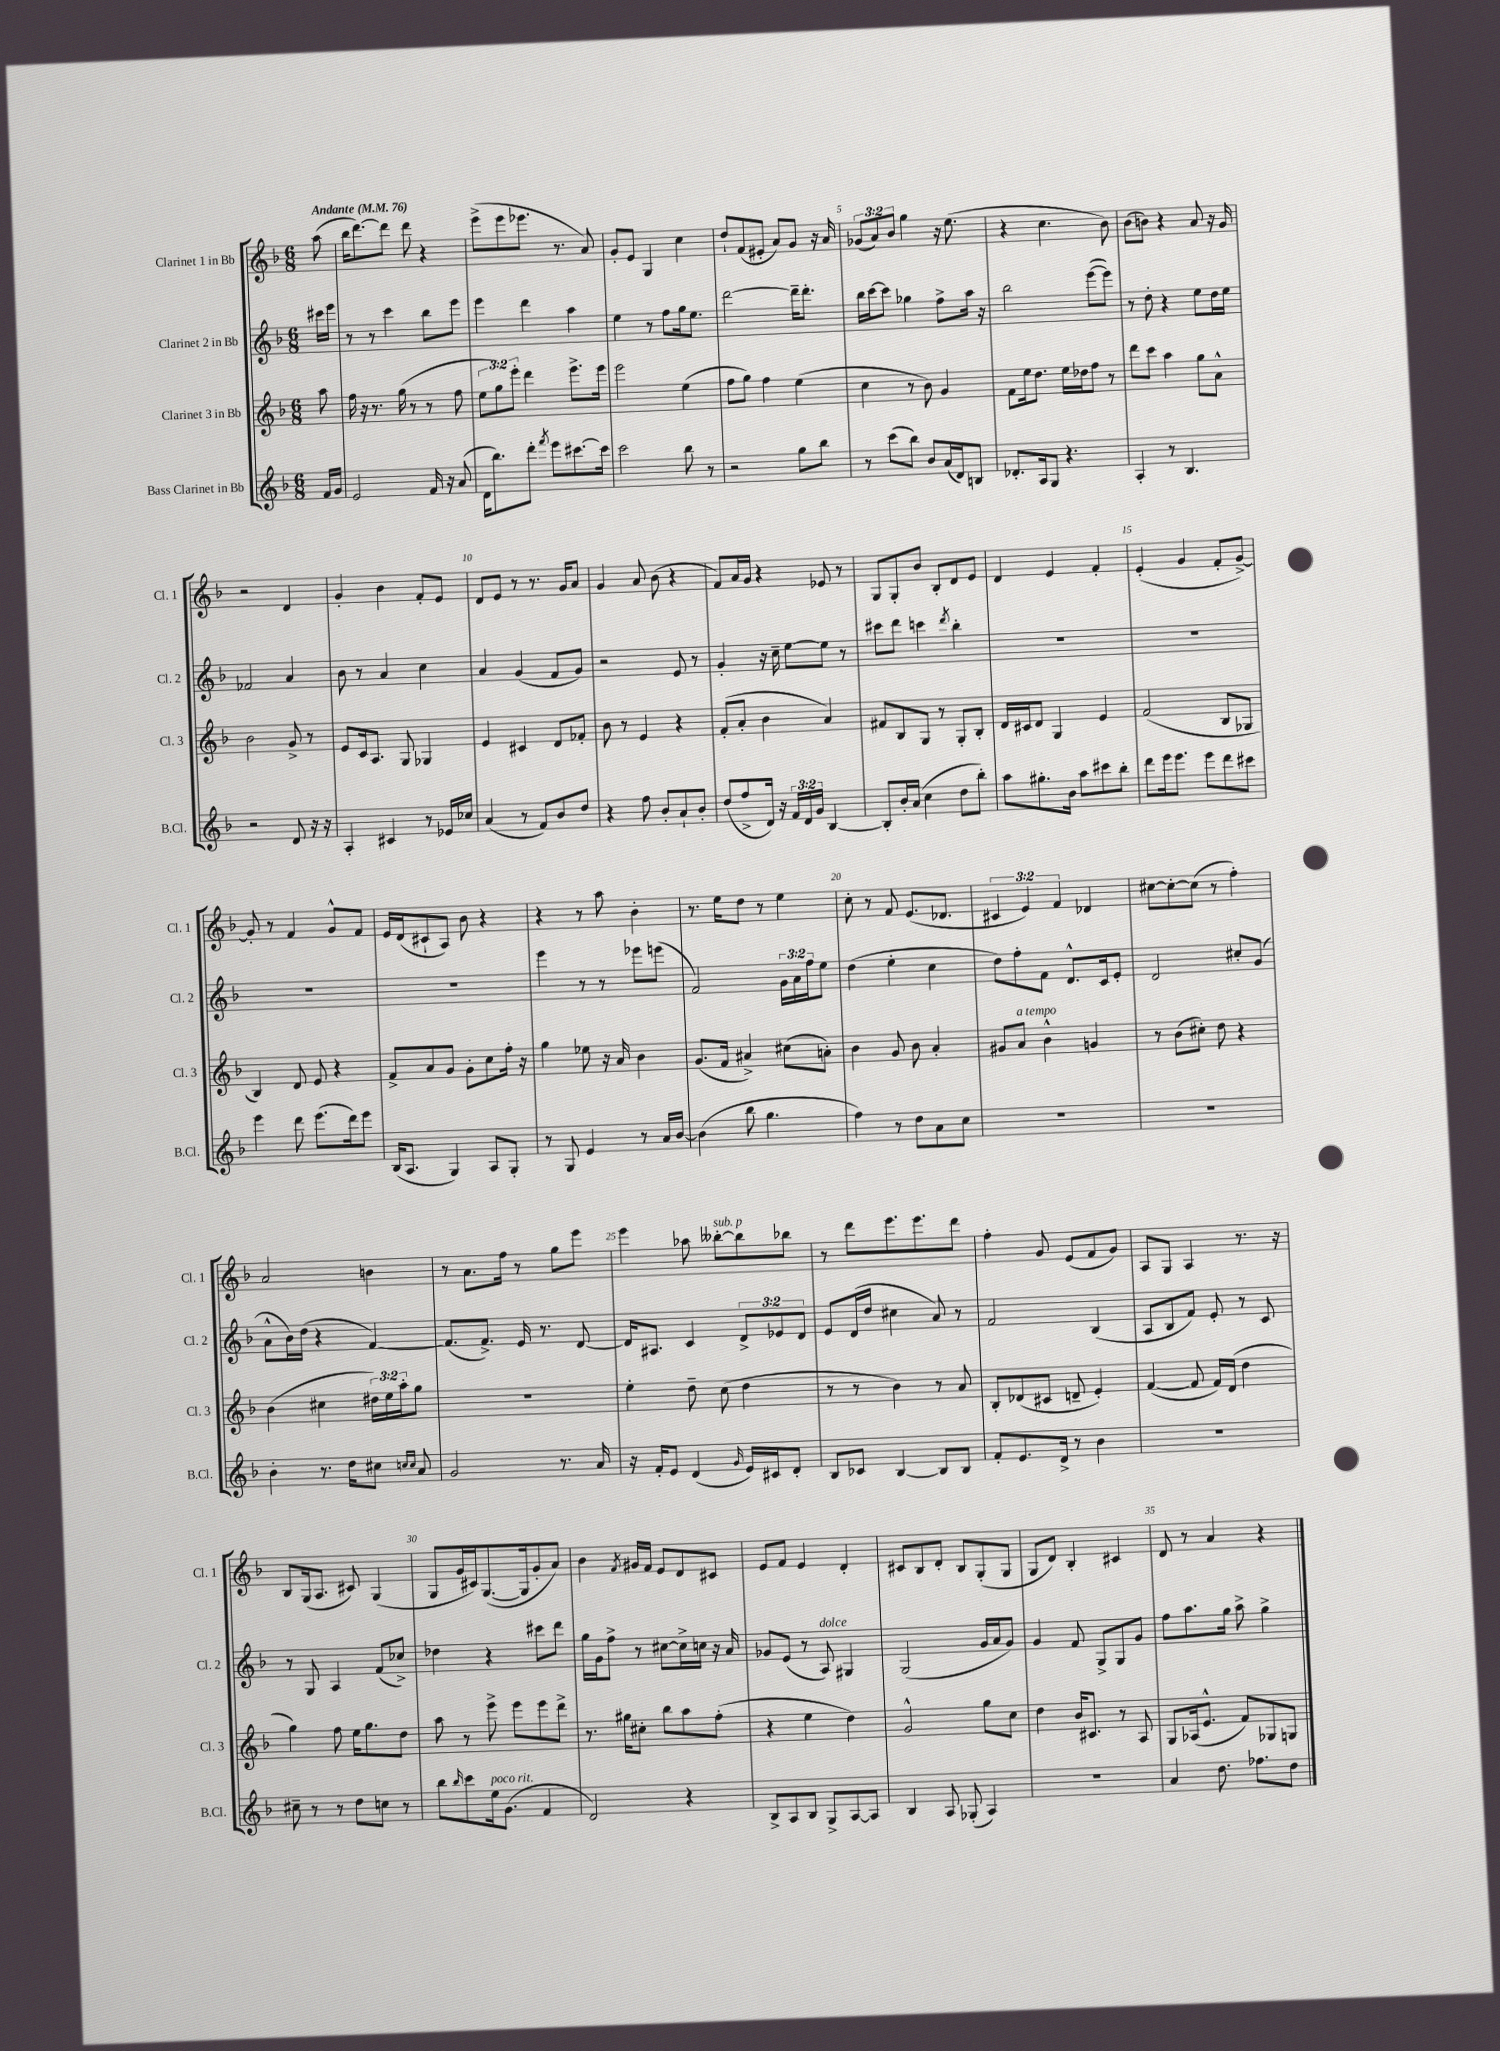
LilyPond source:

<<
\new StaffGroup <<
\new Staff = "s0" \with { instrumentName = "Clarinet 1 in Bb" shortInstrumentName = "Cl. 1" } {
    \clef treble \key f \major \numericTimeSignature \time 6/8 \override Staff.TupletNumber.text = #tuplet-number::calc-fraction-text \partial 8 \tempo "Andante" 4 = 76
    a''8( |
    bes''16 d'''8.~) d'''8 d'''8 r4 |
    e'''8->( e'''8 ees'''8. r8. a'8) |
    g'8-. e'8 g4 c''4 |
    d''8-! f'8( eis'8-. a'8) g'8 r16 a'16 |
    \tuplet 3/2 { ges'8( a'8) bes'8 } g''4 r16 e''8.( |
    r4 c''4. bes'8) |
    bes'8( b'8) r4 a'8 r16 g'16 |
    r2 d'4 |
    g'4-. bes'4 f'8-. e'8 |
    d'8 e'8 r8 r8. g'16 a'8 |
    g'4 a'8 bes'8( r4 |
    f'8) a'16 g'16 r4 ees'8 r8 |
    g8 g8-. bes'8 bes8-. d'8 e'8 |
    d'4 e'4 f'4-. |
    e'4-.( g'4 f'8-. g'8~->) |
    g'8-. r8 f'4 g'8-^ f'8 |
    e'16 d'16( cis'8-! a8) bes'8 r4 |
    r4 r8 a''8 bes'4-. |
    r8. e''16 d''8 r8 e''4 |
    c''8-. r8 f'8 e'8.( des'8. |
    \tuplet 3/2 { cis'4 e'4) f'4 } des'4 |
    cis''8~ cis''8~-. cis''8( r8 f''4-.) |
    a'2 b'4 |
    r8 a'8. f''16 r8 g''8 e'''8 |
    e'''4 aes''8 beses''8~-.^\markup { \italic "sub. p" } beses''8 bes''8 |
    r8 d'''8 e'''8. e'''8. d'''8 |
    f''4-. g'8 e'8( f'8 g'8) |
    a8 g8 a4 r8. r16 |
    bes8 g16( a8. cis'8) g4( |
    g8 g'16 cis'16) g8.~( g16 g'8-. a'8) |
    bes'4 \acciaccatura { f'8 } gis'16 f'16 e'8 d'8 cis'8 |
    e'8 f'8 e'4 d'4-. |
    cis'8 bes8 d'8-. bes8 g8-.( g8 |
    g8 d'8) bes4-. cis'4 |
    d'8 r8 a'4 r4 \bar "|." |
}
\new Staff = "s1" \with { instrumentName = "Clarinet 2 in Bb" shortInstrumentName = "Cl. 2" } {
    \clef treble \key f \major \numericTimeSignature \time 6/8 \override Staff.TupletNumber.text = #tuplet-number::calc-fraction-text \partial 8
    cis'''16 e'''16 |
    r8 r8 c'''4 bes''8 e'''8 |
    e'''4 d'''4 a''4 |
    e''4 r8 f''8 g''16 e''8. |
    d'''2~ d'''16-- d'''8.-. |
    bes''16 c'''16~ c'''8 ges''4 f''8-> a''16 r16 |
    bes''2 e'''8~( e'''8) |
    r8 d''8-. r4 e''8 d''16 e''16 |
    fes'2 a'4 |
    bes'8 r8 a'4 c''4 |
    a'4 g'4( f'8 g'8) |
    r2 e'8 r8 |
    g'4-. r16 c''16-- e''8~ e''8 r8 |
    cis'''8 d'''8 c'''4 \acciaccatura { d'''8 } bes''4-. |
    R2. |
    R2. |
    R2. |
    R2. |
    e'''4 r8 r8 ees'''8 e'''8( |
    f'2) \tuplet 3/2 { g'16 a'16 f''16 } e''8 |
    d''4( e''4-. c''4 |
    d''8) f''8-. f'8 d'8.-^ c'16 e'8-. |
    d'2 cis''8-. g'8( |
    a'8-^ bes'16) d''16( r4 f'4~) |
    f'8.( f'8.->) e'16 r8. d'8~ |
    d'16 ais8. c'4 \tuplet 3/2 { d'8-> ees'8 d'8 } |
    e'8 d'16( d''16 cis''4 a'8) r8 |
    f'2 bes4( |
    a8 bes8 f'8) e'8-. r8 c'8 |
    r8 g8 a4 f'8( ces''8->) |
    des''4 r4 cis'''8 d'''8 |
    g''16 g'16 f''8-> r8 cis''8~ cis''16-> c''16 r16 a'16 |
    ges'8 e'8( r8 a8^\markup { \italic "dolce" }) gis4 |
    g2( g'16 a'16 g'8) |
    g'4 f'8 g8-> g8 g'8 |
    f''8 a''8. g''16 a''8-> g''4-> \bar "|." |
}
\new Staff = "s2" \with { instrumentName = "Clarinet 3 in Bb" shortInstrumentName = "Cl. 3" } {
    \clef treble \key f \major \numericTimeSignature \time 6/8 \override Staff.TupletNumber.text = #tuplet-number::calc-fraction-text \partial 8
    a''8 |
    f''16 r16 r8. g''16( r8 r8 f''8 |
    \tuplet 3/2 { e''8 g''8) e'''8-. } d'''4 e'''8.-> e'''16 |
    e'''2 e''4( |
    f''8 g''8) f''4 e''4( |
    c''4 r8 bes'8) g'4 |
    f'8 e''16 d''8. e''16 des''16 f''8 r8 |
    d'''8 c'''8 a''4 g''8 a'8-^ |
    bes'2 g'8-> r8 |
    e'8 c'16 a8. g8 ges4 |
    e'4 cis'4 d'8 fes'8-. |
    bes'8 r8 e'4 r4 |
    f'8-.( a'8-. bes'4 a'4) |
    fis'8 bes8 g8 r8 g8-. bes8-. |
    d'16 cis'16 d'8 g4 e'4 |
    f'2( bes8 ges8 |
    bes4) d'8 e'8 r4 |
    f'8-> a'8 g'8 g'8-. c''8 f''16-. r16 |
    g''4 ees''8 r16 a'16 bes'4 |
    g'8.( f'16 ais'4->) cis''8( a'8-.) |
    bes'4 g'8 bes'8 a'4-. |
    gis'8 a'8^\markup { \italic "a tempo" } bes'4-^ g'4 |
    r8 bes'8( cis''8-.) d''8 r4 |
    bes'4( cis''4 \tuplet 3/2 { dis''16) e''16 a''16-. } g''8 |
    R2. |
    e''4-. d''8-- c''8( d''4 |
    r8 r8 bes'4) r8 a'8 |
    bes8-. des'8( cis'8 d'8-- e'4-.) |
    f'4~( f'8 f'16) d'16( d''4 |
    g''4) f''8 e''16 g''8. d''8 |
    a''8 r8 e'''8-> e'''8 e'''8 d'''8-> |
    r8. gis''16 cis''8-. bes''8 a''8 f''8-.( |
    r4 e''4 d''4) |
    g'2-^ g''8 c''8 |
    d''4 bes'16 cis'8. r8 a8 |
    g8 aes16( e'8.-^ f'8) ges8 g8 \bar "|." |
}
\new Staff = "s3" \with { instrumentName = "Bass Clarinet in Bb" shortInstrumentName = "B.Cl." } {
    \clef treble \key f \major \numericTimeSignature \time 6/8 \override Staff.TupletNumber.text = #tuplet-number::calc-fraction-text \partial 8
    f'16 g'16 |
    e'2 f'16 r16 a'8( |
    d'16 bes''8.) d'''8-. \acciaccatura { f'''8 } e'''8 cis'''8.~ cis'''16 |
    c'''2 bes''8 r8 |
    r2 g''8 bes''8 |
    r8 c'''8( bes''8) bes'8 a'16( d'16) b8 |
    des'8.-. a16 g8 r4. |
    a4-. r8 bes4. |
    r2 d'8 r16 r16 |
    a4-. cis'4 r8 ees'16 ces''16 |
    a'4( r8 f'8) bes'8 d''8 |
    r4 f''8 bes'8-. a'8-! bes'8-. |
    d''8( f''8-> d'16) r16 \tuplet 3/2 { f'16 d'16 g'16 } bes4~ |
    bes8-. bes'16-. a'16( c''4 d''8 bes''8-.) |
    a''8 gis''8.-. bes'16 a''8 cis'''8 bes''8-. |
    d'''8 e'''16 e'''8. e'''8 d'''8 cis'''8 |
    e'''4 d'''8 e'''8.( d'''16) e'''8 |
    bes16( a8. g4) a8 g8-. |
    r8 g8 e'4 r8 a'16 bes'16~ |
    bes'4( bes''8 g''4. |
    f''4) r8 d''8 a'8 c''8 |
    R2. |
    R2. |
    bes'4-. r8. d''16 cis''8 \grace { c''16 c''16 } a'8 |
    g'2 r8. a'16 |
    r16 f'16-. e'8 d'4( \grace { g'16 } e'16) cis'16 d'8-. |
    bes8 ces'8 bes4~ bes8 bes8 |
    f'8-. e'8. d'16-> r8 bes'4 |
    r2. |
    cis''8-- r8 r8 d''8 c''8 r8 |
    bes''8 \grace { bes''16 } c'''8 e''16^\markup { \italic "poco rit." } g'8.( f'4 |
    d'2) r4 |
    bes8-> a8 bes8 g8-> a8~ a8 |
    bes4 a8 ges8-.( a4) |
    R2. |
    a'4 d''8. fes''8. d''8 \bar "|." |
}
>>
>>
\layout { \context { \Score \override BarNumber.break-visibility = ##(#f #t #t) barNumberVisibility = #(every-nth-bar-number-visible 5) } }
